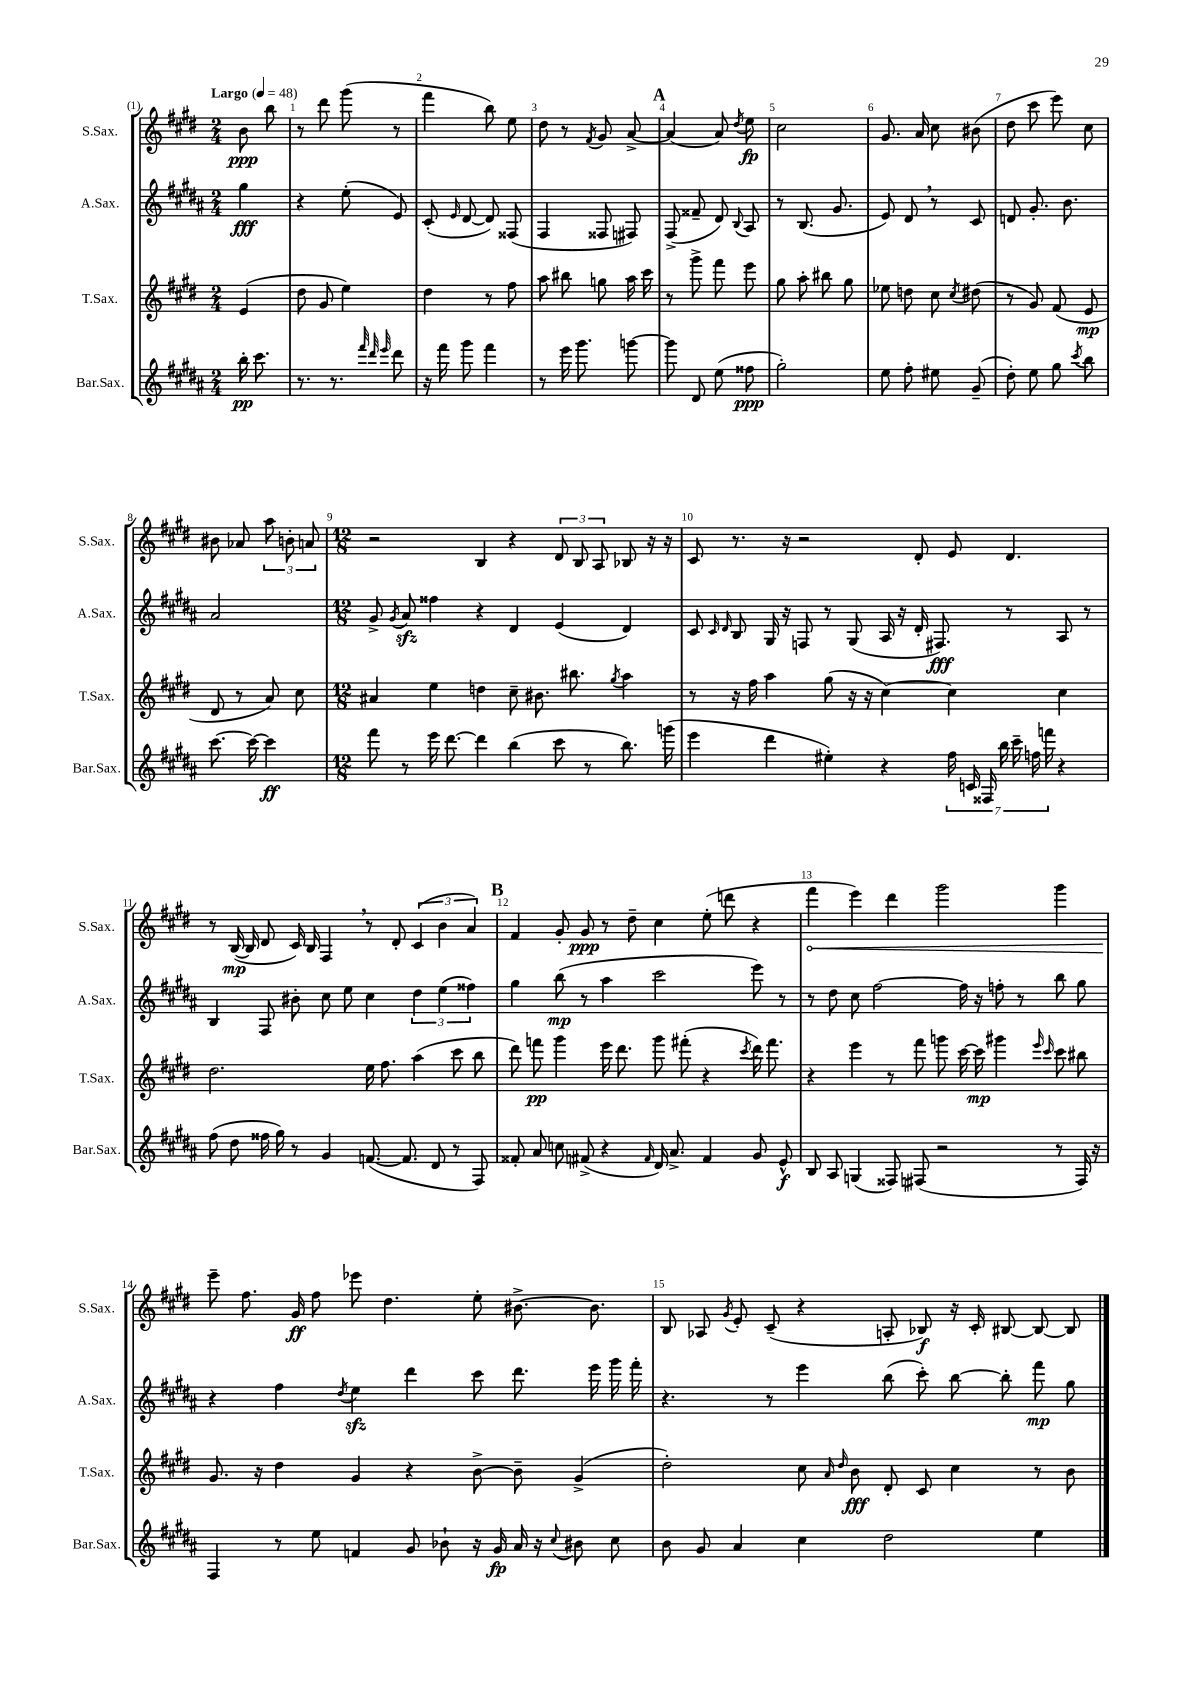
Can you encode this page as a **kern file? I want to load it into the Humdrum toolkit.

**kern	**dynam	**kern	**dynam	**kern	**dynam	**kern	**dynam
*part4	*part4	*part3	*part3	*part2	*part2	*part1	*part1
*staff4	*staff4	*staff3	*staff3	*staff2	*staff2	*staff1	*staff1
*I"Bar.Sax.	*	*I"T.Sax.	*	*I"A.Sax.	*	*I"S.Sax.	*
*I'Bar.Sax.	*	*I'T.Sax.	*	*I'A.Sax.	*	*I'S.Sax.	*
*clefG2	*	*clefG2	*	*clefG2	*	*clefG2	*
*k[f#c#g#d#a#]	*	*k[f#c#g#d#]	*	*k[f#c#g#d#a#]	*	*k[f#c#g#d#]	*
*M2/4	*	*M2/4	*	*M2/4	*	*M2/4	*
*MM48	*	*MM48	*	*MM48	*	*MM48	*
=	=	=	=	=	=	=	=
!	!	!	!	!	!	!LO:TX:a:B:t=Largo	!
16bb'\	pp	(4e/	.	4gg#\	fff	8b\	ppp
8.ccc#\	.	.	.	.	.	.	.
.	.	.	.	.	.	8bb\	.
=1	=1	=1	=1	=1	=1	=1	=1
8.r	.	8dd#\	.	4r	.	8r	.
.	.	8g#/	.	.	.	8ddd#\	.
8.r	.	.	.	.	.	.	.
.	.	4ee\)	.	(8ee'\	.	(8ggg#\	.
32qqfff#/	.	.	.	.	.	.	.
32qqddd#/	.	.	.	.	.	.	.
32qqeee/	.	.	.	.	.	.	.
8ddd#\	.	.	.	8e/)	.	8r	.
=2	=2	=2	=2	=2	=2	=2	=2
16r	.	4dd#\	.	(8c#'/	.	4fff#\	.
16fff#\	.	.	.	.	.	.	.
.	.	.	.	16qqe/	.	.	.
8ggg#\	.	.	.	[8d#/	.	.	.
4fff#\	.	8r	.	8d#/])	.	8bb\)	.
.	.	8ff#\	.	(8F##X/	.	8ee\	.
=3	=3	=3	=3	=3	=3	=3	=3
8r	.	8aa\	.	4F#/	.	8dd#\	.
16eee\	.	8bb#X\	.	.	.	8r	.
8.ggg#\	.	.	.	.	.	.	.
.	.	.	.	.	.	8qf#/	.
.	.	8ggn\	.	8F##X/	.	8g#/	.
[8gggn\	.	16aa\	.	8F#X/)	.	[8a^/	.
.	.	16ccc#\	.	.	.	.	.
!!LO:REH:place=s1:t=A
=4	=4	=4	=4	=4	=4	=4	=4
8ggg\]	.	8r	.	(8F#^/	.	(4a/]	.
8d#/	.	8ggg#^\	.	8f##X~/	.	.	.
(8ee\	.	8fff#\	.	8d#/)	.	8a/)	.
.	.	.	.	8qqB/	.	8qdd#/	.
8ff##X\	ppp	8eee\	.	8A#/	.	8ee\	fp
=5	=5	=5	=5	=5	=5	=5	=5
2gg#'\)	.	8gg#\	.	8r	.	2cc#\	.
.	.	8aa'\	.	(8.B/	.	.	.
.	.	8bb#X\	.	.	.	.	.
.	.	.	.	8.g#/	.	.	.
.	.	8gg#\	.	.	.	.	.
=6	=6	=6	=6	=6	=6	=6	=6
8ee\	.	8ee-X\	.	8e/)	.	8.g#/	.
8ff#'\	.	8ddn\	.	8d#,/	.	.	.
.	.	.	.	.	.	16a/	.
8ee#X\	.	8cc#\	.	8r	.	8cc#\	.
.	.	8qcc#/	.	.	.	.	.
(8g#~/	.	(8dd#X\	.	8c#/	.	(8b#X\	.
=7	=7	=7	=7	=7	=7	=7	=7
8dd#'\)	.	8r	.	8dn/	.	8dd#\	.
8ee\	.	8g#/)	.	8.g#'/	.	8ccc#\	.
8gg#\	.	(8f#/	.	.	.	8eee\)	.
.	.	.	.	8.b\	.	.	.
8qccc#/	.	.	.	.	.	.	.
8bb\	.	8e/	mp	.	.	8cc#\	.
!!LO:LB:g=z
=8	=8	=8	=8	=8	=8	=8	=8
[8.ccc#\	.	8d#/	.	2a#/	.	8b#X\	.
.	.	8r	.	.	.	8a-X/	.
16ccc#\_	.	.	.	.	.	.	.
4ccc#\]	ff	8a/)	.	.	.	12aa\	.
.	.	.	.	.	.	12bn'\	.
.	.	8cc#\	.	.	.	.	.
.	.	.	.	.	.	12an/	.
=9	=9	=9	=9	=9	=9	=9	=9
*M12/8	*	*M12/8	*	*M12/8	*	*M12/8	*
8fff#\	.	4a#X/	.	8g#^/	.	2r	.
.	.	.	.	8qg#/	.	.	.
8r	.	.	.	8a#zz/	.	.	.
16eee\	.	4ee\	.	4ff##X\	.	.	.
[8.ddd#\	.	.	.	.	.	.	.
4ddd#\]	.	4ddn\	.	4r	.	4B/	.
(4bb\	.	8cc#~\	.	4d#/	.	4r	.
.	.	8.b#X\	.	.	.	.	.
8ccc#\	.	.	.	(4e/	.	12d#/	.
.	.	8.bb#X\	.	.	.	.	.
.	.	.	.	.	.	12B/	.
8r	.	.	.	.	.	.	.
.	.	.	.	.	.	12A/	.
.	.	8qgg#/	.	.	.	.	.
8.bb\)	.	4aa\	.	4d#/)	.	8B-X/	.
.	.	.	.	.	.	16r	.
(16gggn\	.	.	.	.	.	16r	.
=10	=10	=10	=10	=10	=10	=10	=10
4eee\	.	8r	.	8c#/	.	8c#/	.
.	.	.	.	16qqc#/	.	.	.
.	.	.	.	16qqd#/	.	.	.
.	.	16r	.	8B/	.	8.r	.
.	.	16ff#\	.	.	.	.	.
4ddd#\	.	4aa\	.	16G#/	.	.	.
.	.	.	.	16r	.	16r	.
.	.	.	.	8Fn/	.	2r	.
4ee#X'\)	.	(8gg#\	.	8r	.	.	.
.	.	16r	.	(8G#/	.	.	.
.	.	16r	.	.	.	.	.
4r	.	[4cc#\)	.	16A#/	.	.	.
.	.	.	.	16r	.	.	.
.	.	.	.	16d#'/	.	8d#'/	.
.	.	.	.	8.F#X/)	fff	.	.
28ff#\	.	4cc#\]	.	.	.	8e/	.
28cn/	.	.	.	.	.	.	.
28F##X/	.	.	.	.	.	.	.
28bb\	.	.	.	.	.	.	.
.	.	.	.	8r	.	4.d#/	.
28ccc#~\	.	.	.	.	.	.	.
28ffn\	.	.	.	.	.	.	.
28fffn\	.	.	.	.	.	.	.
4r	.	4cc#\	.	8A#/	.	.	.
.	.	.	.	8r	.	.	.
!!LO:LB:g=z
=11	=11	=11	=11	=11	=11	=11	=11
(8ff#\	.	2.dd#\	.	4B/	.	8r	.
8dd#\	.	.	.	.	.	([16B/	mp
.	.	.	.	.	.	16B/]	.
16ff##X\	.	.	.	8F#/	.	8d#/	.
16gg#\)	.	.	.	.	.	.	.
8r	.	.	.	8b#X'\	.	16c#/)	.
.	.	.	.	.	.	16B/	.
4g#/	.	.	.	8cc#\	.	4F#,/	.
.	.	.	.	8ee\	.	.	.
([8.fn/	.	16ee\	.	4cc#\	.	8r	.
.	.	8.ff#\	.	.	.	.	.
.	.	.	.	.	.	8d#'/	.
8.f/]	.	.	.	.	.	.	.
.	.	(4aa\	.	6dd#\	.	(6c#/	.
8d#/	.	.	.	.	.	.	.
.	.	.	.	(6ee\	.	6b\	.
8r	.	8ccc#\	.	.	.	.	.
.	.	.	.	6ff##X\)	.	6a/)	.
8F#/)	.	8bb\	.	.	.	.	.
!!LO:REH:place=s1:t=B
=12	=12	=12	=12	=12	=12	=12	=12
8f##X'/	.	8ddd#\)	.	4gg#\	.	4f#/	.
8a#/	.	8fffn\	pp	.	.	.	.
8ccn\	.	4ggg#\	.	(8bb\	mp	8g#'/	.
(8f#X^/	.	.	.	8r	.	8g#/	ppp
4r	.	16eee\	.	4aa#\	.	8r	.
.	.	8.ddd#\	.	.	.	.	.
.	.	.	.	.	.	8dd#~\	.
16qqf#/	.	.	.	.	.	.	.
16d#/)	.	8ggg#\	.	2ccc#\	.	4cc#\	.
8.a#^/	.	.	.	.	.	.	.
.	.	(8fff#X'\	.	.	.	.	.
4f#/	.	4r	.	.	.	(8ee'\	.
.	.	.	.	.	.	8dddn\	.
.	.	8qccc#/	.	.	.	.	.
8g#/	.	16ddd#\)	.	8eee\)	.	4r	.
.	.	8.fff#\	.	.	.	.	.
8e^^/	f	.	.	8r	.	.	.
=13	=13	=13	=13	=13	=13	=13	=13
!	!	!	!	!	!	!	!LO:HP:b
8B/	.	4r	.	8r	.	4fff#\	<
8A#/	.	.	.	8dd#\	.	.	.
(4Gn/	.	4eee\	.	8cc#\	.	4eee\)	.
.	.	.	.	[2ff#\	.	.	.
8F##X/)	.	8r	.	.	.	4ddd#\	.
(8F#X/	.	8fff#\	.	.	.	.	.
2r	.	8gggn\	.	.	.	2ggg#\	.
.	.	[16ccc#\	.	16ff#\]	.	.	.
.	.	16ccc#\]	mp	16r	.	.	.
.	.	4ggg#X\	.	8ffn'\	.	.	.
.	.	.	.	8r	.	.	.
.	.	16qqeee/	.	.	.	.	.
.	.	16qqccc#/	.	.	.	.	.
8r	.	8ccc#\	.	8bb\	.	4ggg#\	.
16F#/)	.	8bb#X\	.	8gg#\	.	.	.
16r	.	.	.	.	.	.	.
!!LO:LB:g=z
=14	=14	=14	=14	=14	=14	=14	=14
4F#/	.	8.g#/	.	4r	.	8eee~\	.
.	.	.	.	.	.	8.ff#\	[
.	.	16r	.	.	.	.	.
8r	.	4dd#\	.	4ff#\	.	.	.
.	.	.	.	.	.	16g#/	ff
8ee\	.	.	.	.	.	8ff#\	.
.	.	.	.	8qdd#/	.	.	.
4fn/	.	4g#/	.	4eezz\	.	8eee-X\	.
.	.	.	.	.	.	4.dd#\	.
8g#/	.	4r	.	4ddd#\	.	.	.
8b-X`\	.	.	.	.	.	.	.
16r	.	[8b^\	.	8ccc#\	.	8ee'\	.
16g#/	fp	.	.	.	.	.	.
16a#/	.	8b~\]	.	8.ddd#\	.	[8.b#X^\	.
16r	.	.	.	.	.	.	.
8qqcc#/	.	.	.	.	.	.	.
8b#X\	.	(4g#^/	.	.	.	.	.
.	.	.	.	16eee\	.	8.b#\]	.
8cc#\	.	.	.	16ggg#\	.	.	.
.	.	.	.	16fff#'\	.	.	.
=15	=15	=15	=15	=15	=15	=15	=15
8b\	.	2dd#'\)	.	4.r	.	8B/	.
8g#/	.	.	.	.	.	8A-X/	.
.	.	.	.	.	.	8qg#/	.
4a#/	.	.	.	.	.	8e'/	.
.	.	.	.	8r	.	(8c#~/	.
4cc#\	.	8cc#\	.	4eee\	.	4r	.
.	.	16qqa/	.	.	.	.	.
.	.	16qqdd#/	.	.	.	.	.
.	.	8b\	fff	.	.	.	.
2dd#\	.	8d#'/	.	(8bb\	.	8An'/	.
.	.	8c#/	.	8ccc#'\)	.	8B-X/)	f
.	.	4cc#\	.	[8bb\	.	16r	.
.	.	.	.	.	.	16c#'/	.
.	.	.	.	8bb'\]	.	[8B#X/	.
4ee\	.	8r	.	8fff#\	mp	8B#/_	.
.	.	8b\	.	8gg#\	.	8B#/]	.
==	==	==	==	==	==	==	==
*-	*-	*-	*-	*-	*-	*-	*-
